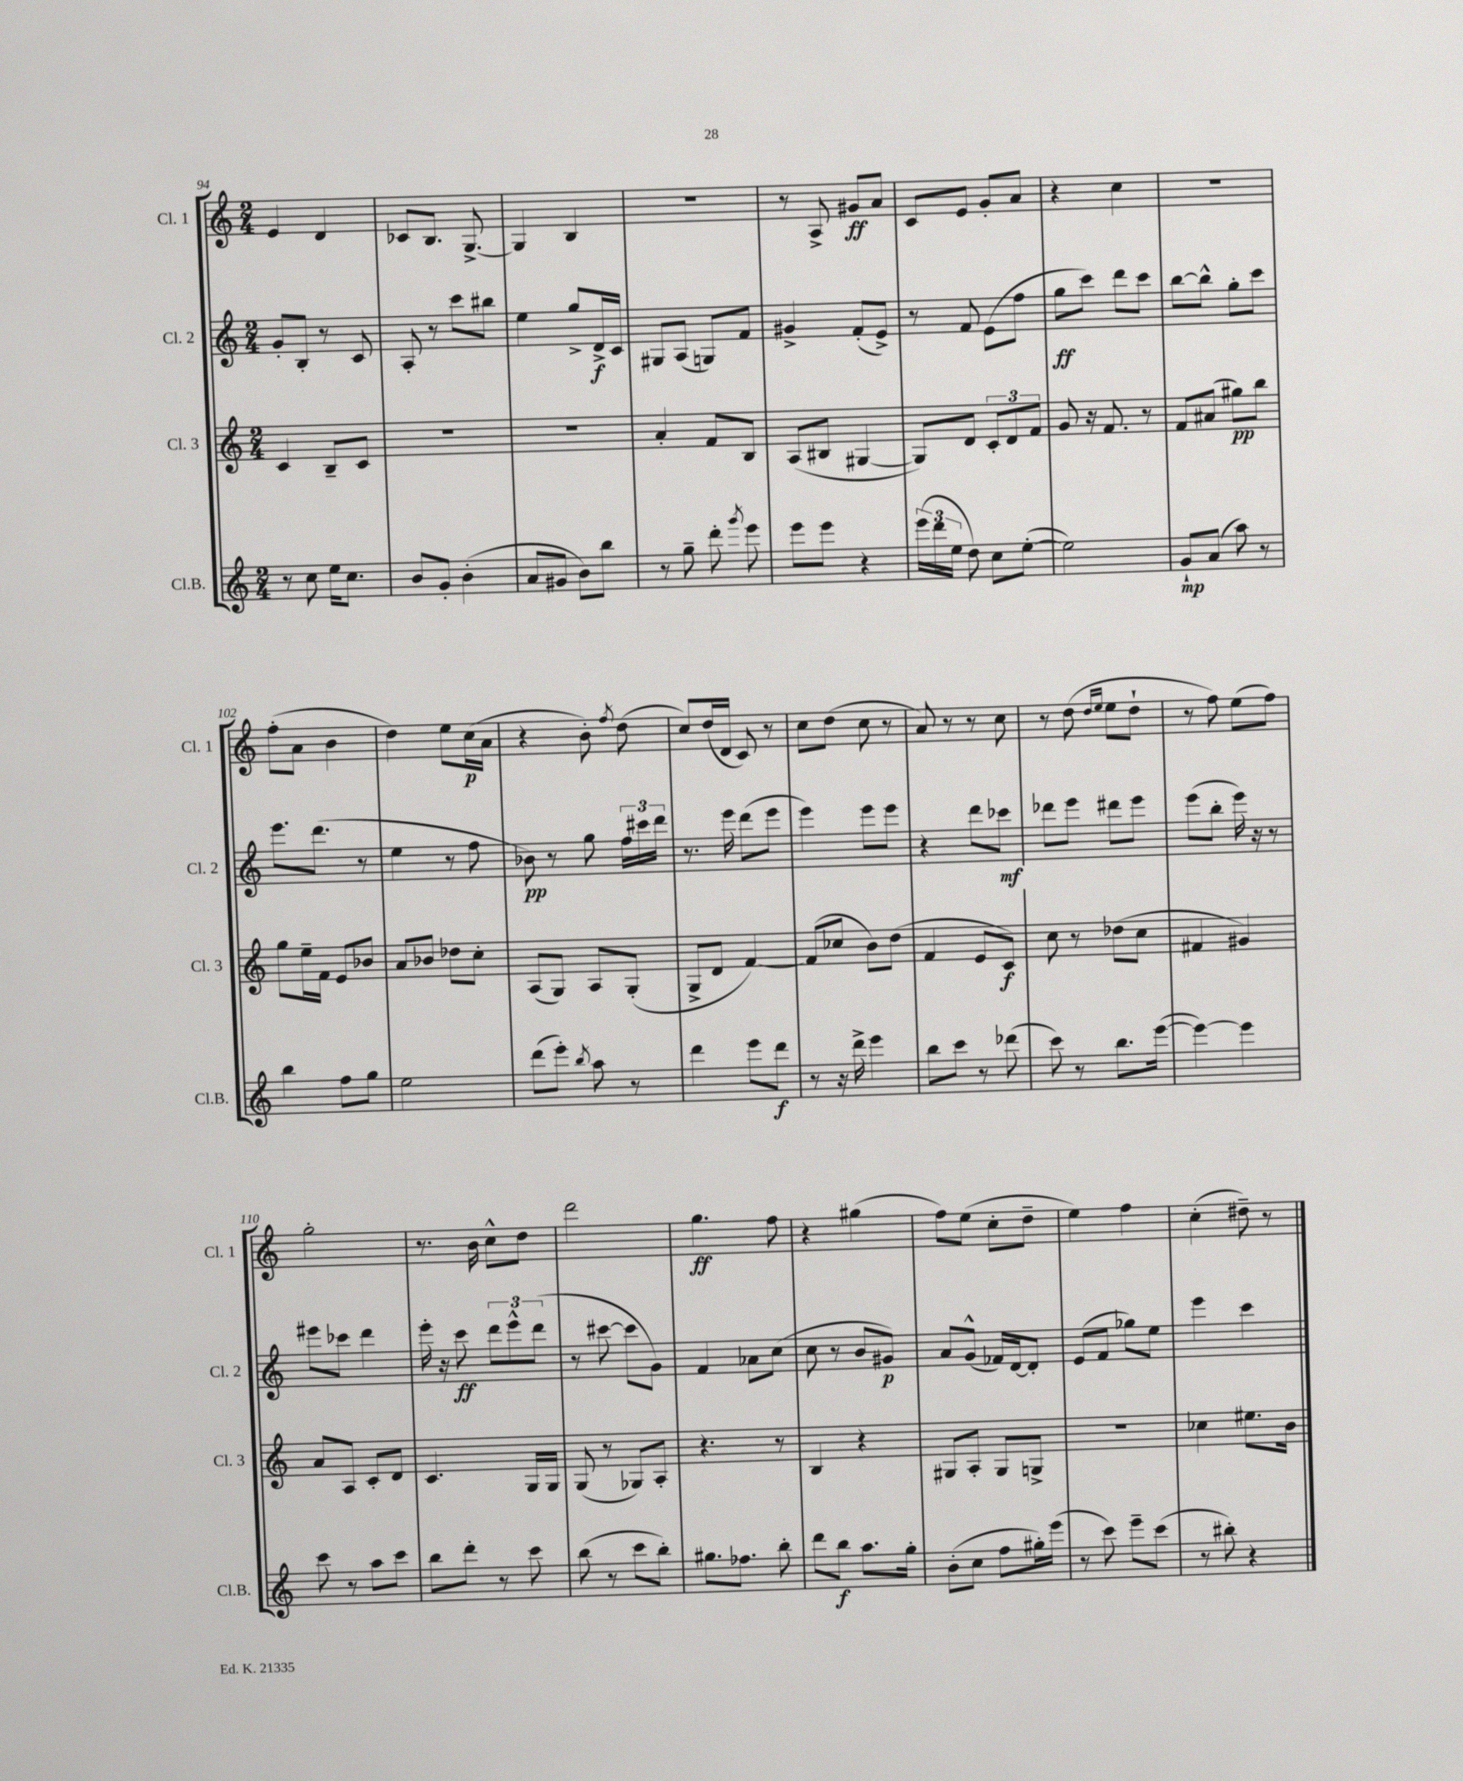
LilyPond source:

<<
\new StaffGroup <<
\new Staff = "s0" \with { instrumentName = "Cl. 1" shortInstrumentName = "Cl. 1" } {
    \clef treble \key c \major \numericTimeSignature \time 2/4
    \autoBeamOff e'4 d'4 |
    ces'8[ b8.] g8.~-> |
    g4 b4 |
    R2 |
    r8 a8-> gis'8[\ff a'8] |
    c'8[ e'8] g'8[-. a'8] |
    r4 c''4 |
    r2 |
    f''8[-.( a'8] b'4 |
    d''4) e''8[ c''16\p( a'16] |
    r4 b'8-.) \acciaccatura { f''8 } d''8( |
    c''8[) d''16( d'16] c'8) r8 |
    c''8[ d''8]( c''8 r8 |
    a'8) r8 r8 c''8 |
    r8 d''8( \grace { d''16[ e''16] } e''8[ d''8]-! |
    r8 f''8) e''8[( f''8]) |
    g''2-. |
    r8. b'16 c''8[-^ d''8] |
    d'''2 |
    g''4.\ff f''8 |
    r4 gis''4( |
    f''8[) e''8]( c''8[-. d''8]-- |
    e''4) f''4 |
    c''4-.( dis''8--) r8 \bar "|." |
}
\new Staff = "s1" \with { instrumentName = "Cl. 2" shortInstrumentName = "Cl. 2" } {
    \clef treble \key c \major \numericTimeSignature \time 2/4
    \autoBeamOff g'8[-. b8]-. r8 c'8 |
    a8-. r8 c'''8[ bis''8] |
    e''4 g''8[-> d'16->\f c'16] |
    gis8[ a8]( g8[) f'8] |
    gis'4-> f'8[-.( e'8]->) |
    r8 f'8 e'8[( f''8] |
    g''8[\ff c'''8]) d'''8[ c'''8] |
    b''8[~ b''8]-^ g''8[-. c'''8] |
    e'''8.[ d'''8.]( r8 |
    e''4 r8 f''8 |
    bes'8\pp) r8 g''8 \tuplet 3/2 { f''16[ cis'''16 d'''16] } |
    r8. e'''16 d'''8[( e'''8] |
    e'''4) e'''8[ e'''8] |
    r4 d'''8[ ces'''8]\mf |
    des'''8[ e'''8] dis'''8[ e'''8] |
    e'''8[( b''8]-. e'''16) r16 r8 |
    eis'''8[ ces'''8] d'''4 |
    e'''16-. r16 c'''8\ff \tuplet 3/2 { d'''8[ e'''8-^ d'''8]( } |
    r8 cis'''8~ cis'''8[ g'8]) |
    f'4 aes'8[ c''8]( |
    c''8 r8 b'8[ gis'8]\p) |
    a'8[ g'8]-^( fes'16[) d'16~ d'8]-. |
    e'8[( f'8] ges''8[) e''8] |
    e'''4 c'''4 \bar "|." |
}
\new Staff = "s2" \with { instrumentName = "Cl. 3" shortInstrumentName = "Cl. 3" } {
    \clef treble \key c \major \numericTimeSignature \time 2/4
    \autoBeamOff c'4 b8[-- c'8] |
    R2 |
    R2 |
    a'4-. f'8[ b8] |
    a8[( bis8] gis4~ |
    gis8[) d'8] \tuplet 3/2 { c'8[-. d'8 f'8] } |
    g'8 r16 f'8. r8 |
    f'8[ ais'8]( gis''8[\pp) b''8] |
    g''8[ e''16-- f'16] e'8[ bes'8] |
    a'8[ bes'8] des''8[ c''8]-. |
    a8[( g8]) a8[ g8]-.( |
    g8[-> d'8] f'4~) |
    f'8[( ces''8] b'8[) d''8]( |
    f'4 e'8[ c'8]\f) |
    c''8 r8 des''8[( c''8] |
    fis'4 gis'4) |
    a'8[ a8] c'8[-. d'8] |
    c'4. g16[ g16] |
    g8( r8 ges8[) a8]-. |
    r4. r8 |
    b4 r4 |
    gis8[ a8]-. gis8[ g8]-> |
    r2 |
    ces''4 eis''8.[ b'16] \bar "|." |
}
\new Staff = "s3" \with { instrumentName = "Cl.B." shortInstrumentName = "Cl.B." } {
    \clef treble \key c \major \numericTimeSignature \time 2/4
    \autoBeamOff r8 c''8 e''16[ c''8.] |
    b'8[ g'8]-. b'4-.( |
    a'8[ gis'8] b'8[) b''8] |
    r8 g''8-- d'''8-. \acciaccatura { g'''8 } e'''8 |
    e'''8[ e'''8] r4 |
    \tuplet 3/2 { e'''16[( d'''16 e''16] } d''8) c''8[ e''8]~-.( |
    e''2) |
    g'8[-!\mp a'8]( a''8) r8 |
    b''4 f''8[ g''8] |
    e''2 |
    d'''8[( e'''8]-.) \acciaccatura { b''8 } a''8 r8 |
    d'''4 e'''8[ d'''8]\f |
    r8 r16 d'''16-> e'''4 |
    b''8[ c'''8] r8 des'''8( |
    c'''8) r8 b''8.[ e'''16]~( |
    e'''4~) e'''4 |
    c'''8 r8 a''8[ c'''8] |
    b''8[ d'''8]-. r8 c'''8 |
    b''8( r8 c'''8[ b''8]-.) |
    gis''8.[ fes''8.] b''8-. |
    d'''8[ b''8]\f a''8.[ g''16]-. |
    b'8[-.( c''8] f''8[ gis''16-.) e'''16]( |
    r8 c'''8) e'''8[-- c'''8]( |
    r8 bis''8-.) r4 \bar "|." |
}
>>
>>
\layout { \context { \Score currentBarNumber = #94 } }
